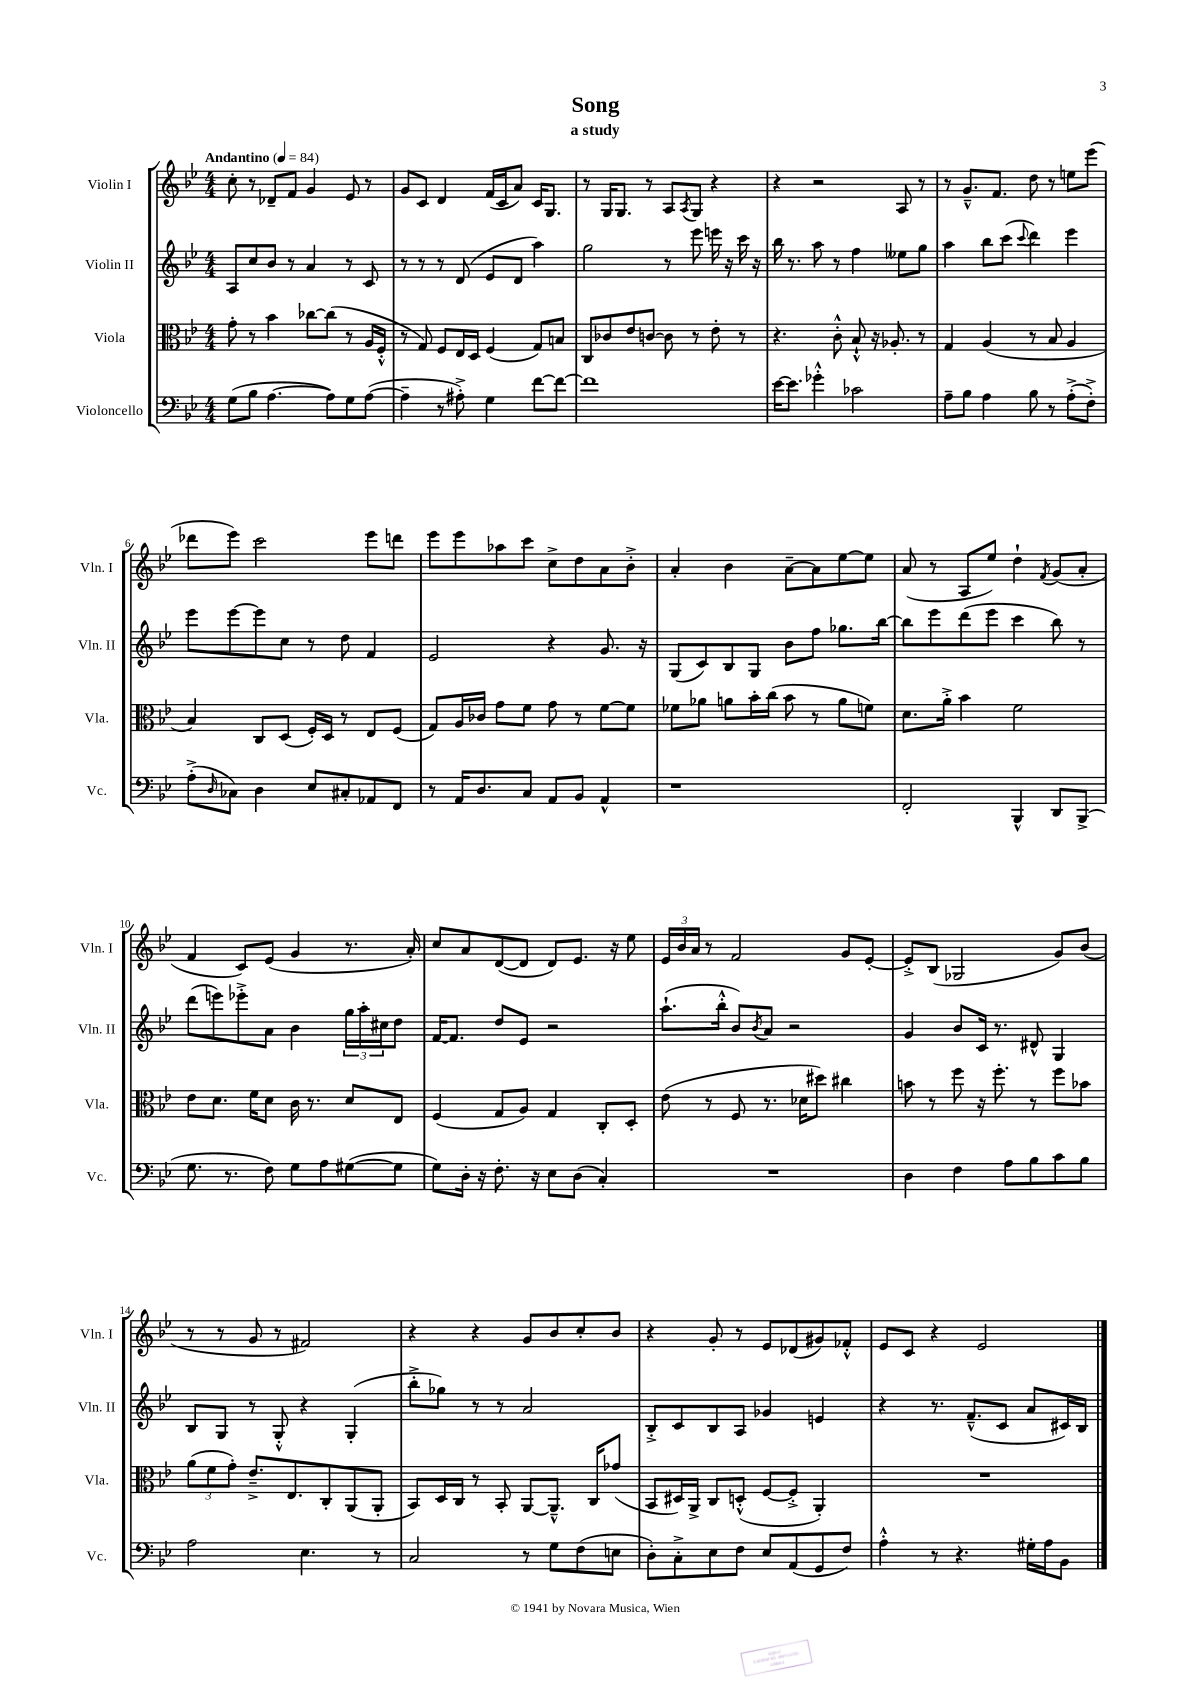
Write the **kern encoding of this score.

**kern	**kern	**kern	**kern
*staff4	*staff3	*staff2	*staff1
*clefF4	*clefC3	*clefG2	*clefG2
*k[b-e-]	*k[b-e-]	*k[b-e-]	*k[b-e-]
*M4/4	*M4/4	*M4/4	*M4/4
*MM84	*MM84	*MM84	*MM84
(8G	8g'	8A	8cc'
8B-	8r	8cc	8r
[4.A	4b-	8b-	8d-~
.	.	8r	8f
.	[8cc-	4a	4g
8A])	(8cc-]	.	.
8G	8r	8r	8e-
([8A	16A	8c	8r
.	16F'^^	.	.
=	=	=	=
4A~]	8r	8r	8g
.	8G)	8r	8c
8r	8F	8r	4d
8A#'^)	16E-	(8d	.
.	16D	.	.
4G	(4F	8e-	(16f
.	.	.	16c
.	.	8d	8a)
[8f	8G)	4aa)	16c
.	.	.	8.G
8f_	8B	.	.
=	=	=	=
1f]	8C	2gg	8r
.	8c-	.	16G
.	.	.	8.G
.	8e-	.	.
.	[8c	.	8r
.	8c]	8r	8A
.	.	.	8qA
.	8r	8eee-	8G
.	8e-'	16eee	4r
.	.	16r	.
.	8r	16ccc	.
.	.	16r	.
=	=	=	=
[16e-	4.r	16bb-	4r
8.e-]	.	8.r	.
4g-'^^	.	8aa	2r
.	8c'^^	8r	.
2c-	8B-`^^	4ff	.
.	16r	.	.
.	8.A-'	.	.
.	.	8ee--	8A
.	8r	8gg	8r
=	=	=	=
8A~	4G	4aa	8r
8B-	.	.	8.g~^^
4A	(4A	8bb-	.
.	.	.	8.f
.	.	(8ccc	.
.	.	8qqccc	.
8B-	8r	4ddd)	8dd
8r	8B-	.	8r
(8A'^	4A	4eee-	8ee
8F'^)	.	.	(8eee-
=	=	=	=
(8A'^	4B-)	8eee-	8ddd-
16qqD	.	.	.
8C-)	.	[8eee-	8eee-)
4D	8C	8eee-]	2ccc
.	(8D	8cc	.
8E-	16F')	8r	.
.	16D	.	.
8C#'	8r	8dd	.
8AA-	8E-	4f	8eee-
8FF	(8F	.	8ddd
=	=	=	=
8r	8G)	2e-	8eee-
16AA	16A	.	8eee-
8.D	16c-	.	.
.	8g	.	8aa-
8C	8f	.	8ccc
8AA	8g	4r	8cc^
8BB-	8r	.	8dd
4AA^^	[8f	8.g	8a
.	8f]	.	8b-'^
.	.	16r	.
=	=	=	=
1r	8f-	(8G	4a'
.	8a-	8c)	.
.	8a	8B-	4b-
.	16b-'	8G	.
.	(16cc	.	.
.	8b-	8b-	[8a~
.	8r	8ff	8a]
.	8a	8.gg-	[8ee-
.	8f)	.	8ee-]
.	.	[16bb-	.
=	=	=	=
2FF'	8.d	8bb-]	(8a
.	.	8eee-	8r
.	16a'^	.	.
.	4b-	(8ddd	8A
.	.	8eee-	8ee-)
4BBB-^^	2f	4ccc	4dd`
.	.	.	8qf
8DD	.	8bb-)	(8g
(8BBB-^	.	8r	8a'
=	=	=	=
8.G	8e-	(8ddd	4f
.	8.d	8eee)	.
8.r	.	.	.
.	.	8eee-'^	8c)
.	16f	.	.
8F)	8d	8a	(8e-
8G	16c	4b-	4g
.	8.r	.	.
8A	.	.	.
([8G#	8d	24gg	8.r
.	.	24aa'	.
.	.	24cc#	.
8G#]	8E-	8dd	.
.	.	.	16a')
=	=	=	=
8G)	(4F	[16f	8cc
.	.	8.f]	.
16D'	.	.	8a
16r	.	.	.
8.F'	8G	8dd	([8d
.	8A)	8e-	8d]
16r	.	.	.
8E-	4G	2r	8d)
(8D	.	.	8.e-
4C')	8C'	.	.
.	.	.	16r
.	8D'	.	8ee-
=	=	=	=
1r	(8e-	(8.aa`	24e-
.	.	.	24b-
.	.	.	24a
.	8r	.	8r
.	.	16bb-'^^	.
.	8F	8b-)	2f
.	.	8qb-	.
.	8.r	8a	.
.	.	2r	.
.	16d-	.	.
.	8dd#)	.	.
.	4cc#	.	8g
.	.	.	[8e-'
=	=	=	=
4D	8b	4g	8e-'^]
.	8r	.	(8B-
4F	8ff	8b-	2G-
.	16r	16c	.
.	8.ff'	8.r	.
8A	.	.	.
8B-	8r	8d#^^	.
8c	8ff	4G	8g)
8B-	8b-	.	(8b-
=	=	=	=
2A	(12a	8B-	8r
.	12f	.	.
.	.	8G	8r
.	12g')	.	.
.	8.e-~^	8r	8g
.	.	8G'^^	8r
.	8.E-	.	.
4.E-	.	4r	2f#)
.	8C'	.	.
.	(8AA	(4G'	.
8r	8AA'	.	.
=	=	=	=
2C	8BB-)	8bb-'^	4r
.	16D	8gg-)	.
.	16C	.	.
.	8r	8r	4r
.	8BB-'	8r	.
8r	[8AA	2a	8g
8G	8.AA~^^]	.	8b-
(8F	.	.	8cc'
.	16C	.	.
8E	(8g-	.	8b-
=	=	=	=
8D')	8BB-	8B-'^	4r
8C'^	16D#)	8c	.
.	16AA^	.	.
8E-	8C	8B-	8g'
8F	(8D'^^	8A	8r
8E-	[8F	4g-	8e-
(8AA	8F'^]	.	(8d-
8GG	4AA')	4e	8g#)
8F)	.	.	8f-'^^
=	=	=	=
4A'^^	1r	4r	8e-
.	.	.	8c
8r	.	8.r	4r
4.r	.	.	.
.	.	(8.f~^^	.
.	.	.	2e-
.	.	8c	.
16G#'	.	8a	.
16A	.	.	.
8BB-	.	16c#)	.
.	.	16B-	.
==	==	==	==
*-	*-	*-	*-
